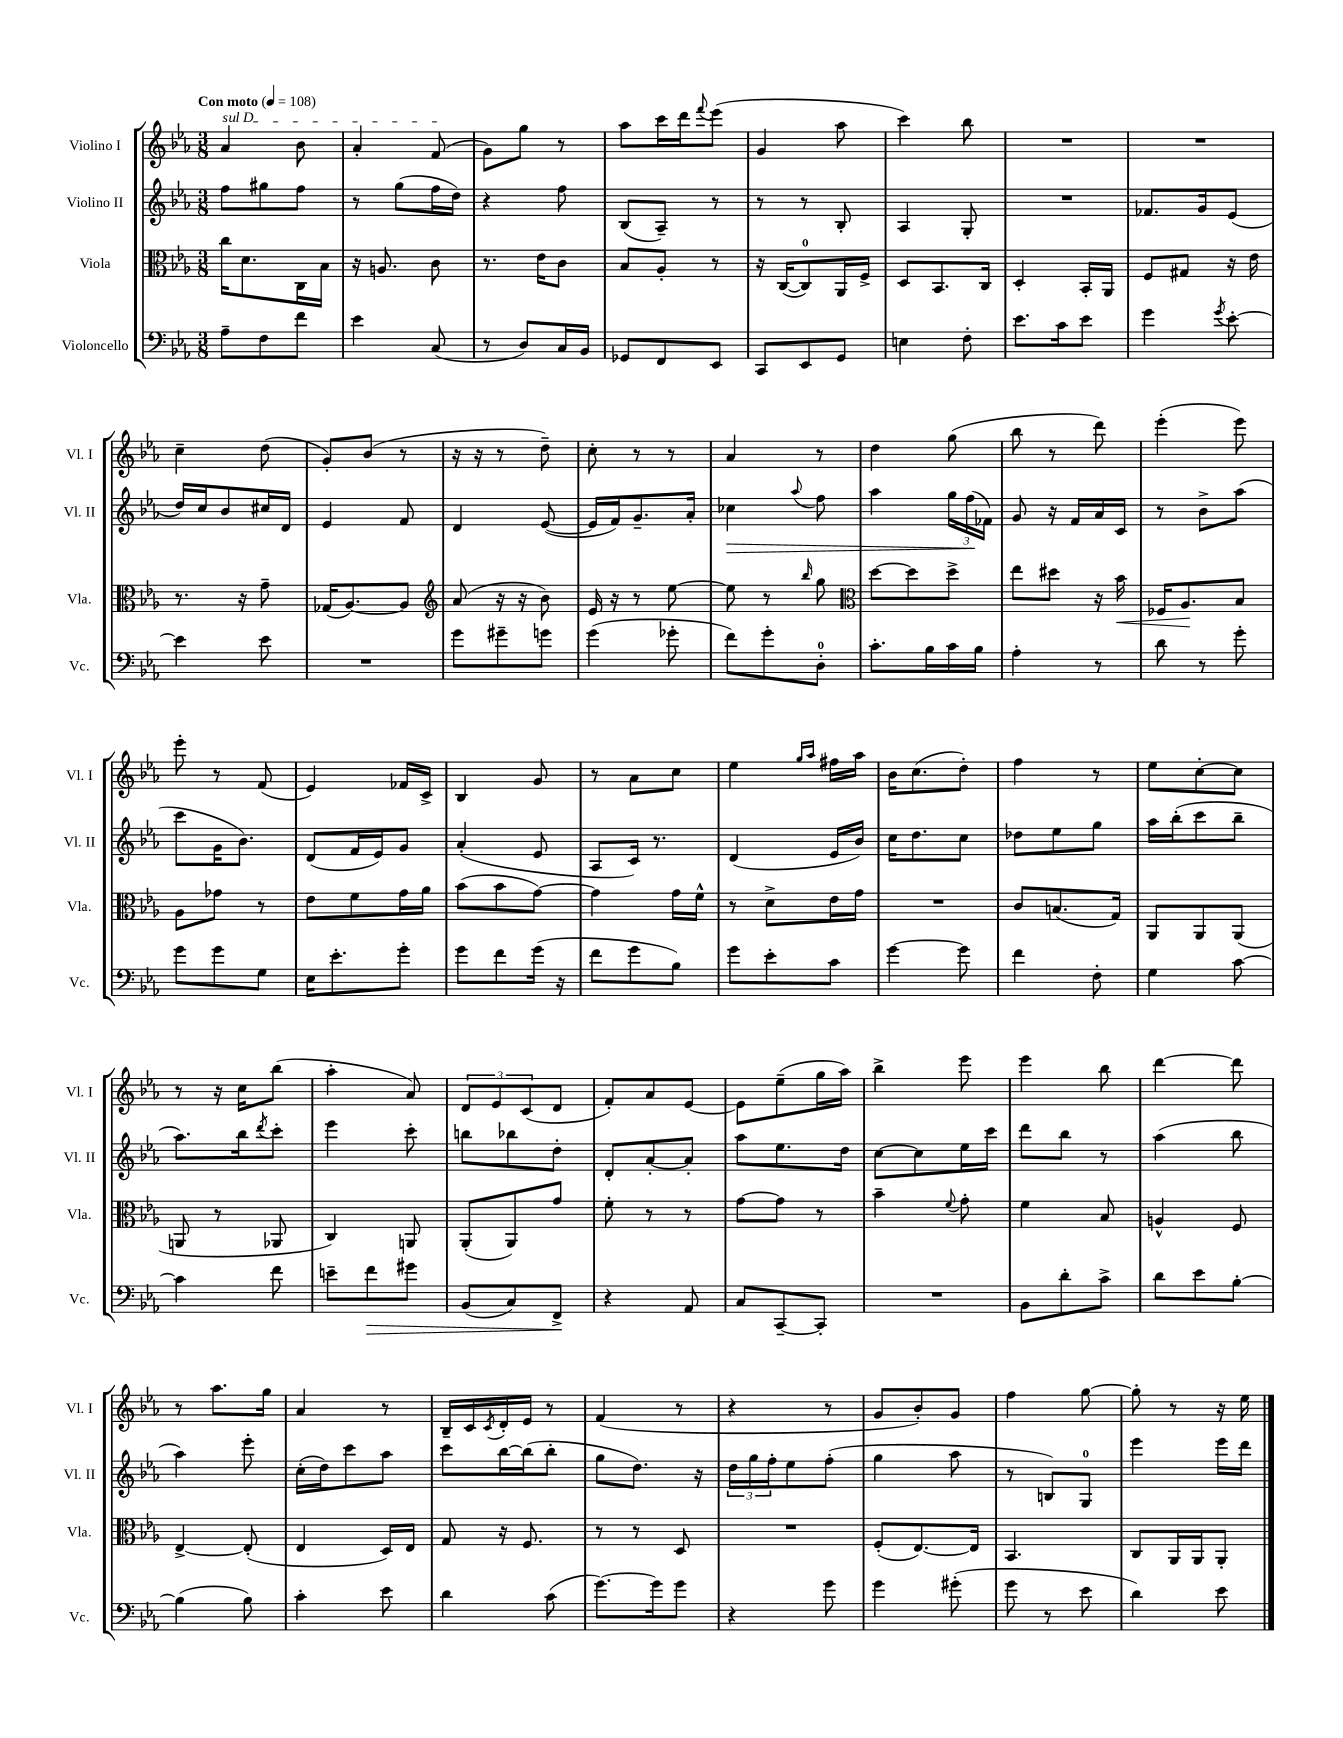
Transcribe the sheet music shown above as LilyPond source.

<<
\new StaffGroup <<
\new Staff = "s0" \with { instrumentName = "Violino I" shortInstrumentName = "Vl. I" } {
    \clef treble \key ees \major \numericTimeSignature \time 3/8 \tempo "Con moto" 4 = 108
    \once \override TextSpanner.bound-details.left.text = \markup { \italic "sul D" } aes'4\startTextSpan bes'8 |
    aes'4-. f'8\stopTextSpan( |
    g'8) g''8 r8 |
    aes''8 c'''16 d'''16 \appoggiatura { f'''8 } ees'''8( |
    g'4 aes''8 |
    c'''4) bes''8 |
    R4. |
    R4. |
    c''4-- d''8( |
    g'8-.) bes'8( r8 |
    r16 r16 r8 d''8--) |
    c''8-. r8 r8 |
    aes'4 r8 |
    d''4 g''8( |
    bes''8 r8 d'''8) |
    ees'''4-.( ees'''8) |
    ees'''8-. r8 f'8( |
    ees'4) fes'16 c'16-> |
    bes4 g'8 |
    r8 aes'8 c''8 |
    ees''4 \grace { g''16 aes''16 } fis''16 aes''16 |
    bes'16 c''8.( d''8-.) |
    f''4 r8 |
    ees''8 c''8~-. c''8 |
    r8 r16 c''16 bes''8( |
    aes''4-. aes'8) |
    \tuplet 3/2 { d'8 ees'8 c'8( } d'8 |
    f'8-.) aes'8 ees'8~ |
    ees'8 ees''8--( g''16 aes''16) |
    bes''4-> ees'''8 |
    ees'''4 bes''8 |
    d'''4~ d'''8 |
    r8 aes''8. g''16 |
    aes'4 r8 |
    bes16-- c'16 \acciaccatura { c'8 } d'16-. ees'16 r8 |
    f'4( r8 |
    r4 r8 |
    g'8 bes'8-.) g'8 |
    f''4 g''8~ |
    g''8-. r8 r16 ees''16 \bar "|." |
}
\new Staff = "s1" \with { instrumentName = "Violino II" shortInstrumentName = "Vl. II" } {
    \clef treble \key ees \major \numericTimeSignature \time 3/8
    f''8 gis''8 f''8 |
    r8 g''8( f''16 d''16) |
    r4 f''8 |
    bes8( aes8--) r8 |
    r8 r8 bes8-. |
    aes4 g8-. |
    R4. |
    fes'8. g'16 ees'8( |
    d''16) c''16 bes'8 cis''16 d'16 |
    ees'4 f'8 |
    d'4 ees'8~( |
    ees'16 f'16) g'8.-- aes'16-. |
    ces''4\> \appoggiatura { aes''8 } f''8 |
    aes''4 \tuplet 3/2 { g''16 f''16\!( fes'16) } |
    g'8 r16 f'16 aes'16 c'16 |
    r8 bes'8-> aes''8( |
    c'''8 g'16 bes'8.) |
    d'8( f'16 ees'16) g'8 |
    aes'4-.( ees'8 |
    aes8 c'16) r8. |
    d'4( ees'16 bes'16) |
    c''16 d''8. c''8 |
    des''8 ees''8 g''8 |
    aes''16 bes''16-.( c'''8 bes''8-- |
    aes''8.) bes''16 \acciaccatura { d'''8 } c'''8-. |
    ees'''4 c'''8-. |
    b''8 bes''8 d''8-. |
    d'8-. aes'8~-. aes'8-. |
    aes''8 ees''8. d''16 |
    c''8~ c''8 ees''16 c'''16 |
    d'''8 bes''8 r8 |
    aes''4( bes''8 |
    aes''4) ees'''8-. |
    c''16-.( d''16) c'''8 aes''8 |
    c'''8 bes''16~ bes''16( bes''8-. |
    g''8 d''8.) r16 |
    \tuplet 3/2 { d''16 g''16 f''16-. } ees''8 f''8-.( |
    g''4 aes''8 |
    r8 b8) g8-0 |
    ees'''4 ees'''16 d'''16 \bar "|." |
}
\new Staff = "s2" \with { instrumentName = "Viola" shortInstrumentName = "Vla." } {
    \clef alto \key ees \major \numericTimeSignature \time 3/8
    c''16 d'8. c16 bes16 |
    r16 a8. c'8 |
    r8. ees'16 c'8 |
    bes8 aes8-. r8 |
    r16 c16~( c8-0) aes,16 f16-> |
    d8 bes,8. c16 |
    d4-. bes,16-. aes,16 |
    f8 gis8 r16 ees'16 |
    r8. r16 g'8-- |
    ges16( aes8.~) aes8 |
    \clef treble aes'8( r16 r16 bes'8) |
    ees'16 r16 r8 ees''8~ |
    ees''8 r8 \grace { bes''16 } g''8 |
    \clef alto d''8~ d''8 d''8-> |
    ees''8 dis''8 r16 bes'16\< |
    fes16 aes8.\! bes8 |
    aes8 ges'8 r8 |
    ees'8 f'8 g'16 aes'16 |
    bes'8( bes'8 g'8~) |
    g'4 g'16 f'16-^ |
    r8 d'8-> ees'16 g'16 |
    R4. |
    c'8 b8.( g16) |
    aes,8 aes,8 aes,8( |
    a,8 r8 aes,8 |
    c4) a,8 |
    aes,8-.( aes,8) g'8 |
    f'8-. r8 r8 |
    g'8~ g'8 r8 |
    bes'4-- \appoggiatura { f'8 } g'8-. |
    f'4 bes8 |
    a4-^ f8 |
    ees4~-> ees8-.( |
    ees4 d16) ees16 |
    g8 r16 f8. |
    r8 r8 d8 |
    R4. |
    f8-.( ees8.~) ees16 |
    bes,4. |
    c8 aes,16 aes,16 aes,8-. \bar "|." |
}
\new Staff = "s3" \with { instrumentName = "Violoncello" shortInstrumentName = "Vc." } {
    \clef bass \key ees \major \numericTimeSignature \time 3/8
    aes8-- f8 f'8 |
    ees'4 c8( |
    r8 d8) c16 bes,16 |
    ges,8 f,8 ees,8 |
    c,8 ees,8 g,8 |
    e4 f8-. |
    ees'8. c'16 ees'8 |
    g'4 \acciaccatura { g'8 } ees'8~-. |
    ees'4 ees'8 |
    R4. |
    g'8 gis'8-- g'8 |
    g'4( ges'8-. |
    f'8) g'8-. d8-0-. |
    c'8.-. bes16 c'16 bes16 |
    aes4-. r8 |
    d'8 r8 g'8-. |
    g'8 g'8 g8 |
    ees16 ees'8.-. g'8-. |
    g'8 f'8 g'16( r16 |
    f'8 g'8 bes8) |
    g'8 ees'8-. c'8 |
    g'4~ g'8 |
    f'4 f8-. |
    g4 c'8~ |
    c'4 f'8 |
    e'8-- f'8\> gis'8 |
    bes,8( c8) f,8->\! |
    r4 aes,8 |
    c8 c,8~-- c,8-. |
    R4. |
    bes,8 d'8-. c'8-> |
    d'8 ees'8 bes8~-. |
    bes4( bes8) |
    c'4-. ees'8 |
    d'4 c'8( |
    g'8.~) g'16 g'8 |
    r4 g'8 |
    g'4 gis'8-.( |
    g'8 r8 ees'8 |
    d'4) ees'8 \bar "|." |
}
>>
>>
\layout { \context { \Score \remove "Bar_number_engraver" } }
